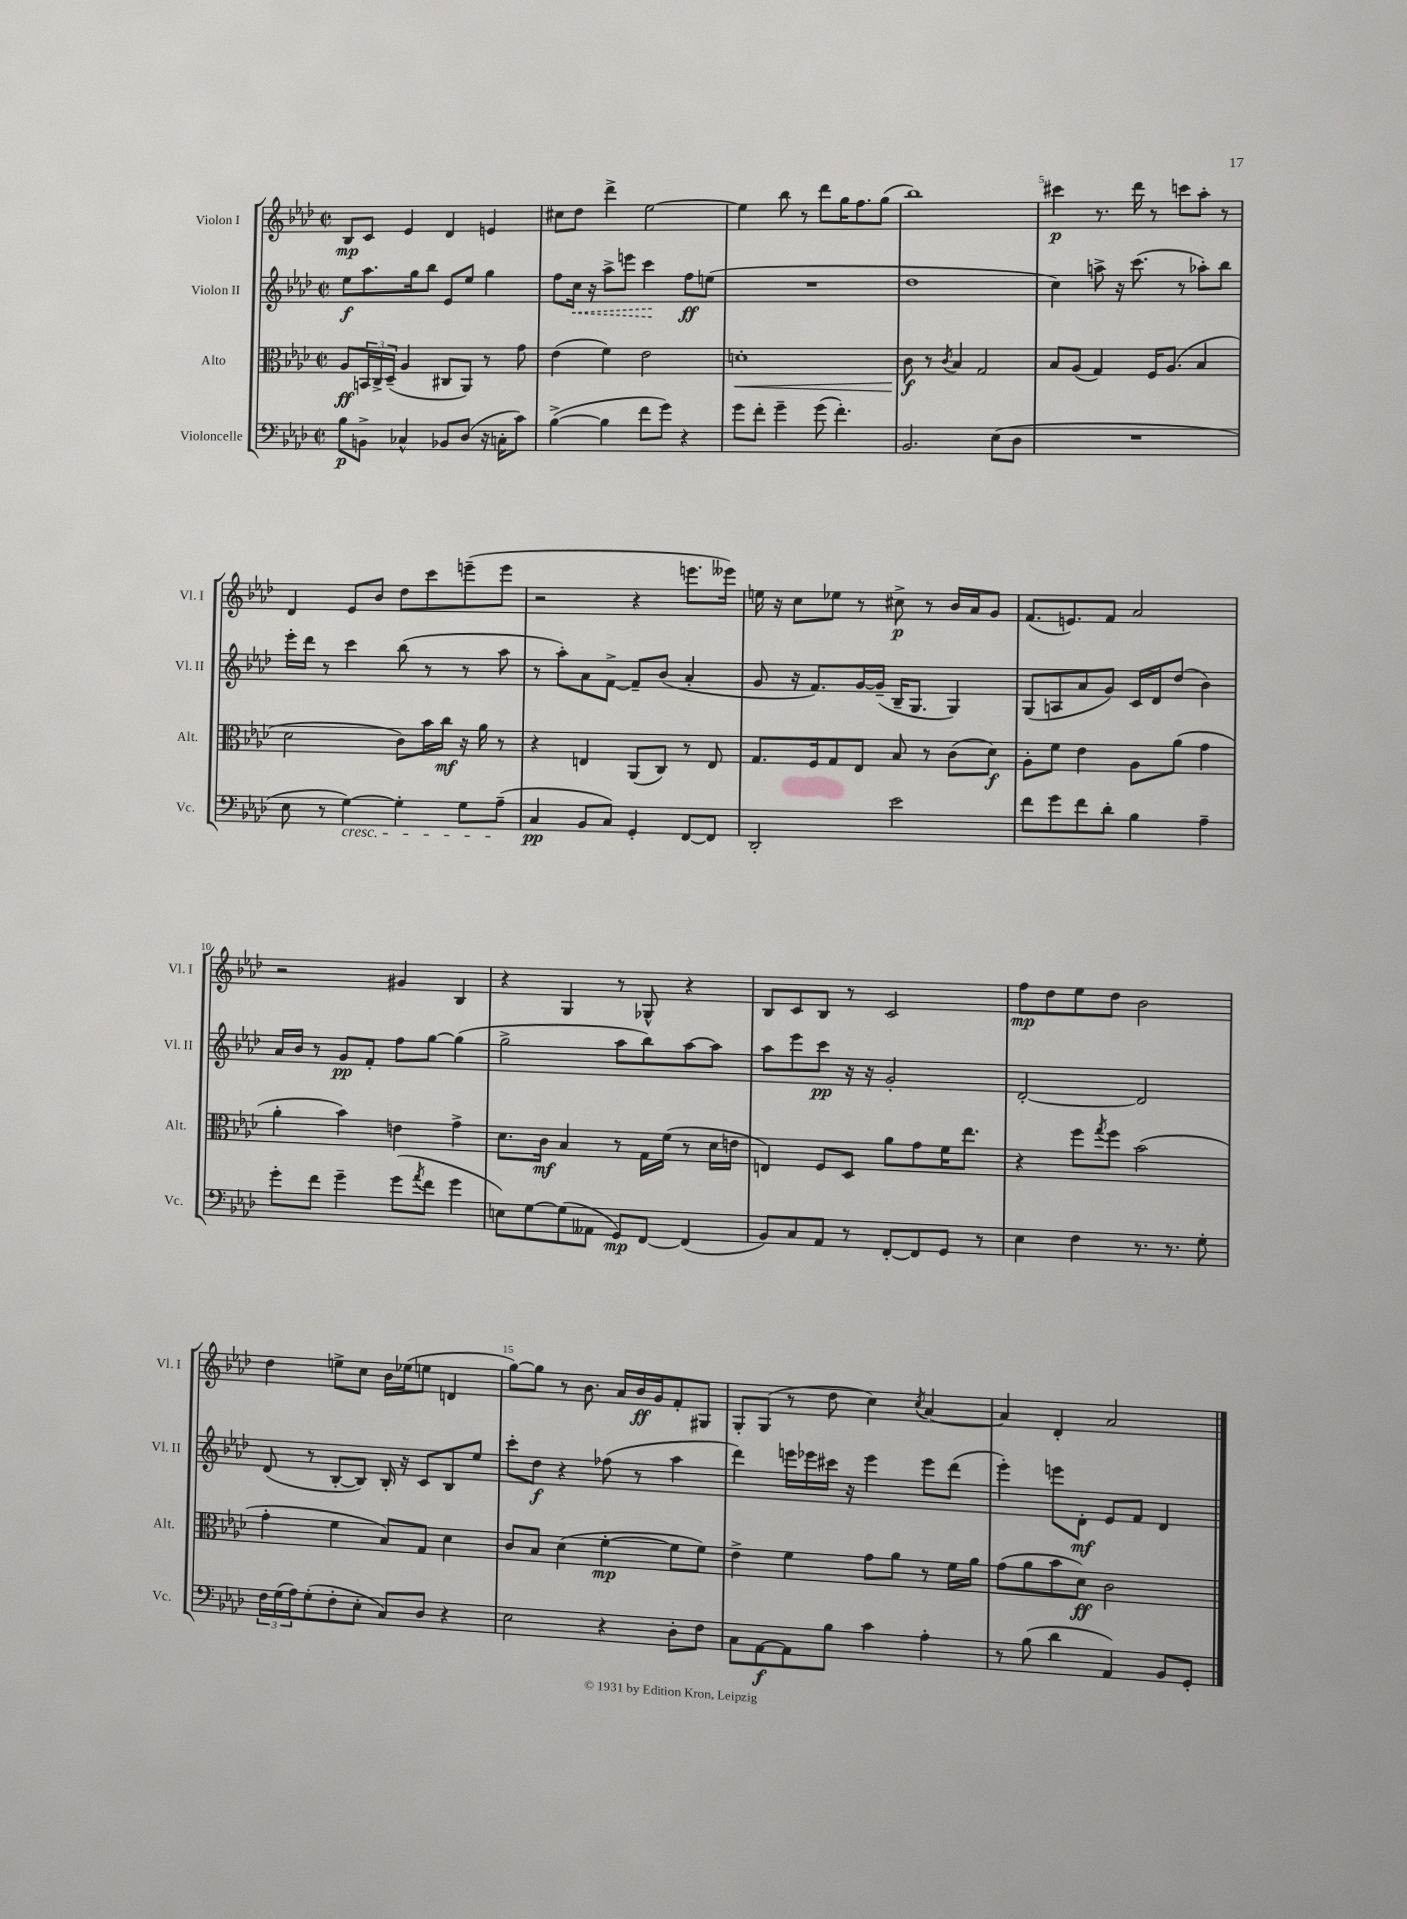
<<
\new StaffGroup <<
\new Staff = "s0" \with { instrumentName = "Violon I" shortInstrumentName = "Vl. I" } {
    \clef treble \key aes \major \defaultTimeSignature \time 2/2
    bes8\mp c'8 ees'4 des'4 e'4 |
    cis''8 des''8 des'''4-> ees''2~ |
    ees''4 bes''8 r8 des'''8 g''16 f''8. g''8( |
    bes''1) |
    cis'''4\p r8. des'''16 r8 c'''8 aes''8-. r8 |
    des'4 ees'8 bes'8 des''8 c'''8 e'''8--( e'''8 |
    r2 r4 e'''8. eeses'''16) |
    e''16 r16 c''8 ees''8 r8 cis''8->\p r8 bes'16 aes'16 g'8 |
    f'8.( e'8.) f'8 aes'2 |
    r2 gis'4 bes4 |
    r4 g4 r8 ges8-^ r4 |
    bes8 c'8 bes8 r8 c'2 |
    f''8\mp des''8 ees''8 des''8 bes'2 |
    des''4 e''8-> c''8 bes'16 ees''16( e''8 d'4 |
    g''8~) g''8 r8 bes'8. aes'16 bes'16\ff g'16 f'8-. gis8 |
    g8-. g8( r8 des''8 c''4) \acciaccatura { c''8 } aes'4~ |
    aes'4 des'4-. aes'2 \bar "|." |
}
\new Staff = "s1" \with { instrumentName = "Violon II" shortInstrumentName = "Vl. II" } {
    \clef treble \key aes \major \defaultTimeSignature \time 2/2
    ees''8\f aes''8. g''16 bes''8 ees'8 ees''8 g''4 |
    f''8 \once \override Hairpin.style = #'dashed-line c''16\< r16 aes''8-> e'''8 c'''4\! f''8\ff e''8( |
    R1 |
    des''1 |
    c''4) a''8-> r16 c'''8.( r8 aes''8-.) bes''8 |
    ees'''16-. des'''16 r8 c'''4 bes''8( r8 r8 aes''8 |
    r8 aes''8-.) aes'8 f'8~-> f'8-- bes'8( aes'4-. |
    g'8 r16 f'8.) g'16~ g'16--( bes16-- g8. g4) |
    g8( a8 aes'8 g'8) c'16 des'16 des''8( bes'4) |
    aes'16 bes'16 r8 g'8\pp f'8-. f''8 g''8~ g''4( |
    g''2-> aes''8 bes''8) aes''8~ aes''8 |
    aes''8 ees'''8 c'''8\pp r16 r16 g'2-. |
    des'2~-. des'2 |
    des'8( r8 bes8~-. bes8) bes16-. r16 c'8 bes8 ees''8 |
    c'''8-. des''8\f r4 fes''8( r8 aes''4 |
    des'''4) e'''16 ees'''16 cis'''16 r16 ees'''4 ees'''8 des'''8( |
    ees'''4-.) e'''8 des'8-.\mf ees'8 f'8 des'4 \bar "|." |
}
\new Staff = "s2" \with { instrumentName = "Alto" shortInstrumentName = "Alt." } {
    \clef alto \key aes \major \defaultTimeSignature \time 2/2
    aes8\ff \tuplet 3/2 { b,16 c16-> des16--( } aes4 cis8 aes,8) r8 g'8 |
    ees'4( f'4) ees'2 |
    d'1-.\< |
    c'8\f\! r8 \acciaccatura { c'8 } bes4 g2 |
    bes8 aes8( g4) f16 aes8.( bes4 |
    des'2 c'8) bes'16 c''16\mf r16 aes'16 r8 |
    r4 e4 aes,8( c8) r8 e8 |
    g8. f16 g8 ees8 bes8 r8 c'8( des'8\f) |
    aes8-. f'8 ees'4 aes8 aes'8( g'4 |
    aes'4-. bes'4) e'4 g'4-> |
    des'8. c'16\mf bes4 r8 g16 f'16( r8 des'16 e'16 |
    e4) f8 des8 aes'8 g'8 f'16 ees''8. |
    r4 f''8 \acciaccatura { g''8 } f''8 bes'2( |
    g'4-. f'4 bes8) g8 des'4 |
    c'8 bes8 des'4( f'4~-.\mp f'8 f'8) |
    ees'4-> f'4 g'8 aes'8 r8 f'16 aes'16 |
    g'8( aes'8 bes'8 des'8\ff) c'2 \bar "|." |
}
\new Staff = "s3" \with { instrumentName = "Violoncelle" shortInstrumentName = "Vc." } {
    \clef bass \key aes \major \defaultTimeSignature \time 2/2
    bes8\p b,8-> ces4-^ bes,8 des8( r16 c16-. c'8) |
    bes4~->( bes4 f'8 g'8) r4 |
    g'8 f'8-. g'4-- g'8( f'4.-.) |
    bes,2. ees8( des8 |
    R1 |
    ees8 r8 g4~\cresc) g4-. g8 aes8--\!( |
    c4\pp bes,8 c8) g,4-. f,8~ f,8 |
    des,2-. ees'2 |
    f'8 g'8 f'8 des'8-. bes4 aes4-- |
    g'8-. f'8 g'4-- g'8( \acciaccatura { aes'8 } f'8 g'4 |
    e8) g8~ g8( aeses,8 g,8\mp) f,8~ f,4( |
    bes,8) c8 aes,8 r8 f,8~-. f,8 g,8 r8 |
    ees4 f4 r8. r8. g8-. |
    \tuplet 3/2 { f16 g16( aes16) } g8-.( f8-. ees8-. c8) des8 r4 |
    ees2 r4 des8-. f8 |
    c8 aes,8~\f aes,8 bes8 c'4 aes4-. |
    r8 bes8( des'4 aes,4) bes,8 g,8-. \bar "|." |
}
>>
>>
\layout { \context { \Score \override BarNumber.break-visibility = ##(#f #t #t) barNumberVisibility = #(every-nth-bar-number-visible 5) } }
